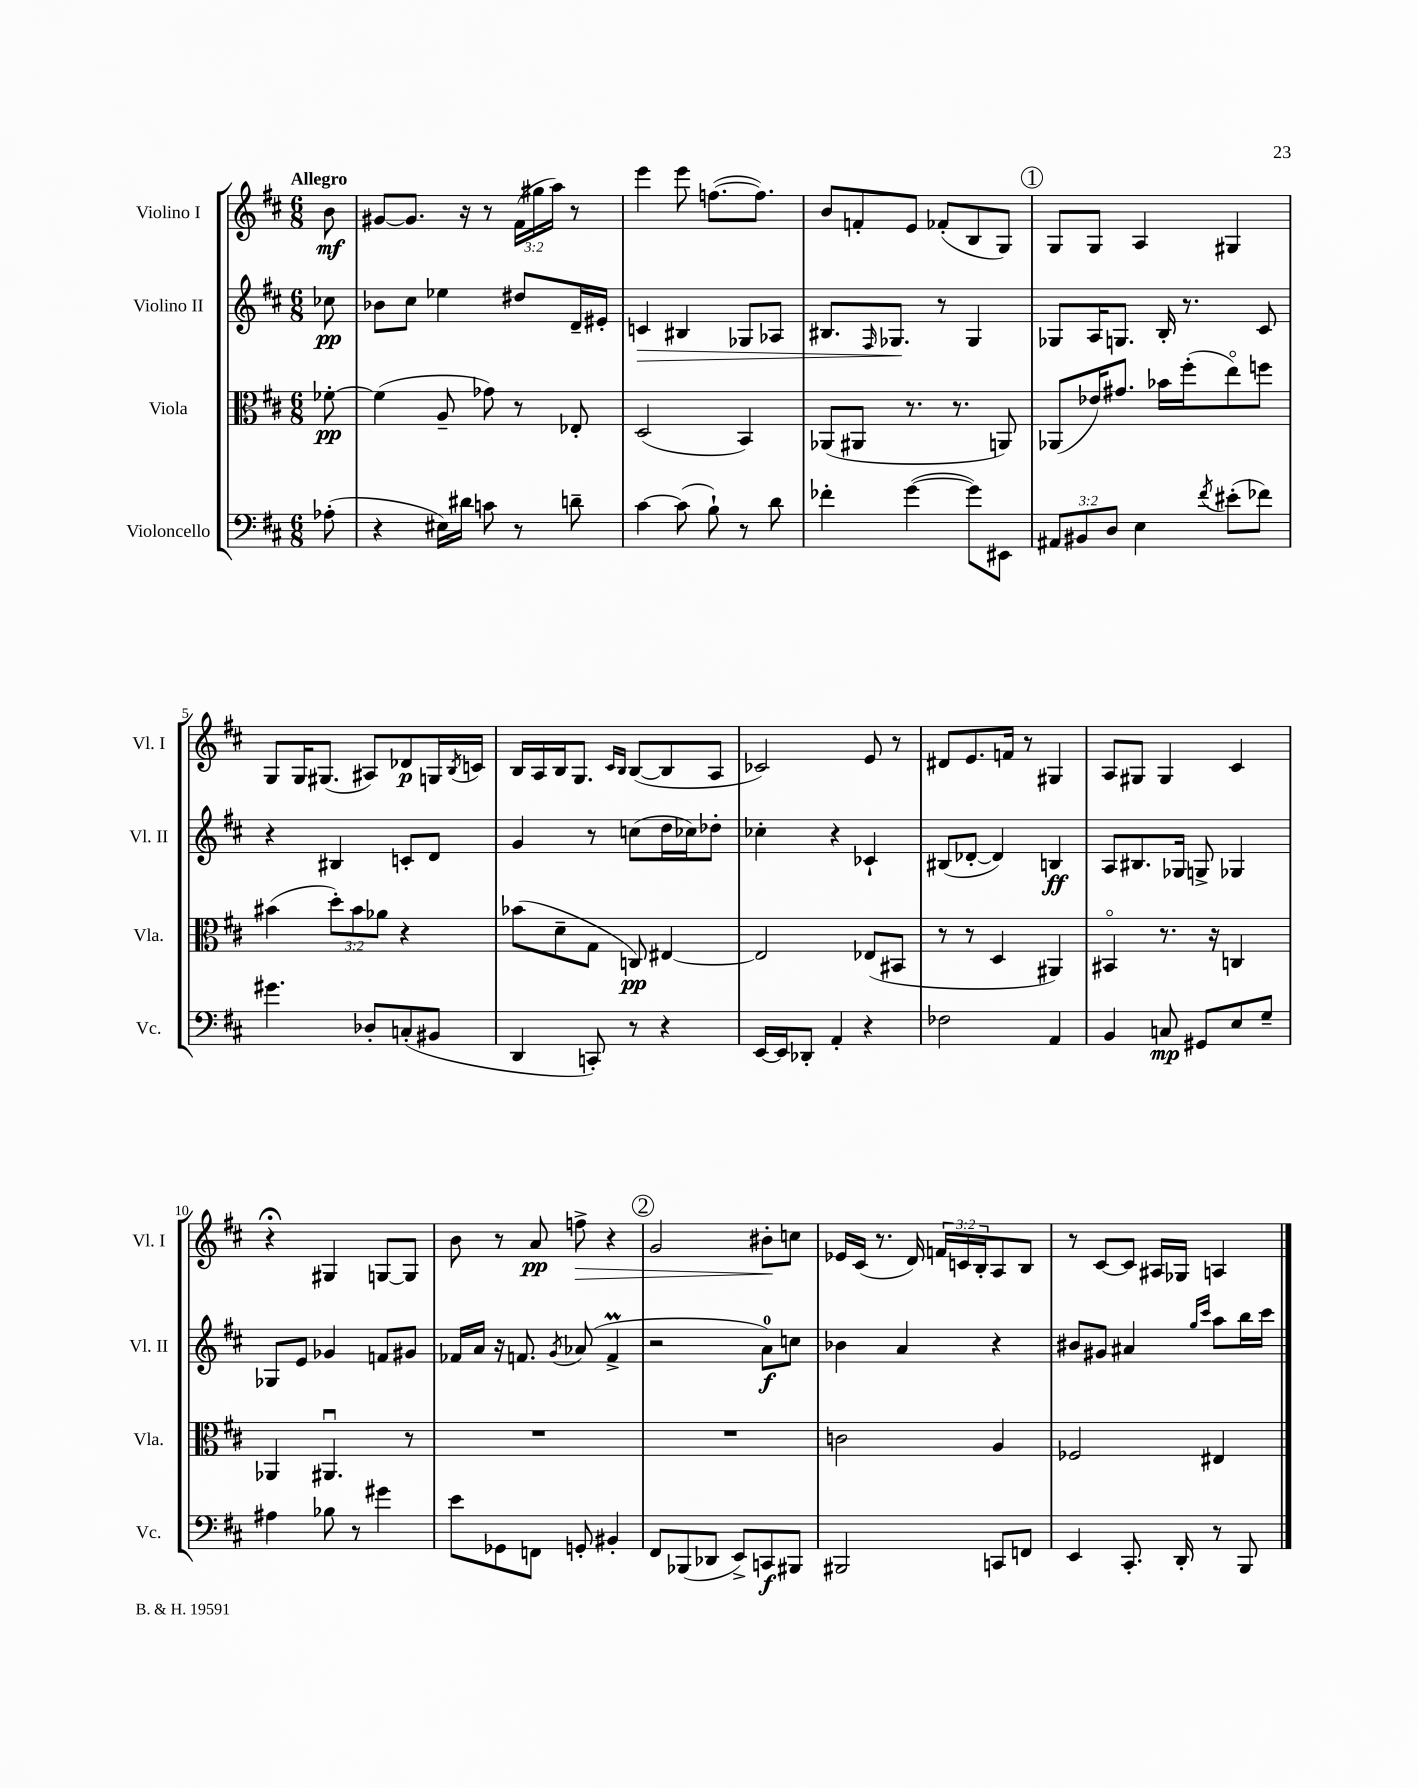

**kern	**dynam	**kern	**dynam	**kern	**dynam	**kern	**dynam
*part4	*part4	*part3	*part3	*part2	*part2	*part1	*part1
*staff4	*staff4	*staff3	*staff3	*staff2	*staff2	*staff1	*staff1
*I"Violoncello	*	*I"Viola	*	*I"Violino II	*	*I"Violino I	*
*I'Vc.	*	*I'Vla.	*	*I'Vl. II	*	*I'Vl. I	*
*clefF4	*	*clefC3	*	*clefG2	*	*clefG2	*
*k[f#c#]	*	*k[f#c#]	*	*k[f#c#]	*	*k[f#c#]	*
*M6/8	*	*M6/8	*	*M6/8	*	*M6/8	*
=	=	=	=	=	=	=	=
!	!	!	!	!	!	!LO:TX:a:B:t=Allegro	!
(8A-X'\	.	[8f-X'\	pp	8cc-X\	pp	8b\	mf
=1	=1	=1	=1	=1	=1	=1	=1
4r	.	(4f-\]	.	8b-X\L	.	[8g#X/L	.
.	.	.	.	8cc#\J	.	8.g#/J]	.
16E#X\LL)	.	8A~/	.	4ee-X\	.	.	.
16d#X\JJ	.	.	.	.	.	16r	.
8cn\	.	8g-X\)	.	.	.	8r	.
8r	.	8r	.	8dd#X/L	.	(24f#\LL	.
.	.	.	.	.	.	24gg#X\	.
.	.	.	.	.	.	24aa\JJ)	.
8dn~\	.	8E-X'/	.	16d~/L	.	8r	.
.	.	.	.	16e#X'/JJ	.	.	.
=2	=2	=2	=2	=2	=2	=2	=2
!	!	!	!	!	!LO:HP:b	!	!
[4c#\	.	(2D/	.	4cn/	>	4eee\	.
(8c#\]	.	.	.	4B#X/	.	8eee\	.
8B`\)	.	.	.	.	.	([8.ffn\L	.
8r	.	4BB/)	.	8G-X/L	.	.	.
.	.	.	.	.	.	8.ff\J])	.
8d\	.	.	.	8A-X/J	.	.	.
=3	=3	=3	=3	=3	=3	=3	=3
4f-X'\	.	(8AA-X/L	.	8.B#X/L	.	8b/L	.
.	.	8AA#X/J	.	.	.	8fn'/	.
.	.	.	.	16qqF#/	.	.	.
.	.	.	.	8.G-X/J	.	.	.
([4g\	.	8.r	.	.	.	8e/J	.
.	.	.	.	8r	]	(8f-X'/L	.
.	.	8.r	.	.	.	.	.
8g\L])	.	.	.	4G-/	.	8B/	.
8EE#X\J	.	8AAn/)	.	.	.	8G/J)	.
!!LO:REH:place=s1:t=1
=4	=4	=4	=4	=4	=4	=4	=4
12AA#X/L	.	(8AA-X/L	.	8G-X/L	.	8G/L	.
12BB#X/	.	.	.	.	.	.	.
.	.	16e-X/K)	.	16A/K	.	8G/J	.
12D/J	.	.	.	.	.	.	.
.	.	8.g#X/J	.	8.Gn/J	.	.	.
4E\	.	.	.	.	.	4A/	.
.	.	16b-X\LL	.	16B'/	.	.	.
.	.	(16ff#'\J	.	8.r	.	.	.
8qf#/	.	.	.	.	.	.	.
(8e#X'\L	.	8ee\)	.	.	.	4G#X/	.
8f-X\J)	.	8ffn\J	.	8c#/	.	.	.
!!LO:LB:g=z
=5	=5	=5	=5	=5	=5	=5	=5
4.g#X\	.	(4b#X\	.	4r	.	8G/L	.
.	.	.	.	.	.	16G/K	.
.	.	.	.	.	.	(8.G#X/J	.
.	.	12dd'\L)	.	4B#X/	.	.	.
.	.	12b#\	.	.	.	.	.
8D-X'/L	.	.	.	.	.	8A#X/L)	.
.	.	12a-X\J	.	.	.	.	.
(8Cn'/	.	4r	.	8cn'/L	.	8d-X/	p
8BB#X/J	.	.	.	8d/J	.	16Gn/L	.
.	.	.	.	.	.	8qB/	.
.	.	.	.	.	.	16cn/JJ	.
=6	=6	=6	=6	=6	=6	=6	=6
4DD/	.	(8b-X\L	.	4g/	.	16B/LL	.
.	.	.	.	.	.	16A/	.
.	.	8d~\	.	.	.	16B/J	.
.	.	.	.	.	.	8.G/J	.
8CCn'/)	.	8G\J	.	8r	.	.	.
.	.	.	.	.	.	16qqc#/LL	.
.	.	.	.	.	.	16qqB/JJ	.
8r	.	8Cn/)	pp	(8ccn\L	.	([8B/L	.
4r	.	[4E#X/	.	16dd\L	.	8B/]	.
.	.	.	.	16cc-X\J)	.	.	.
.	.	.	.	8dd-X'\J	.	8A/J	.
=7	=7	=7	=7	=7	=7	=7	=7
[16EE/LL	.	2E#/]	.	4cc-X'\	.	2c-X/)	.
16EE/J]	.	.	.	.	.	.	.
8DD-X'/J	.	.	.	.	.	.	.
4AA'/	.	.	.	4r	.	.	.
4r	.	(8E-X/L	.	4c-X`/	.	8e/	.
.	.	8BB#X/J	.	.	.	8r	.
=8	=8	=8	=8	=8	=8	=8	=8
2F-X\	.	8r	.	(8B#X/L	.	8d#X/L	.
.	.	8r	.	[8d-X'/J	.	8.e/	.
.	.	4D/	.	4d-/])	.	.	.
.	.	.	.	.	.	16fn/Jk	.
.	.	.	.	.	.	8r	.
4AA/	.	4AA#X/)	.	4Bn/	ff	4G#X/	.
=9	=9	=9	=9	=9	=9	=9	=9
4BB/	.	4BB#X/	.	8A/L	.	8A/L	.
.	.	.	.	8.B#X/	.	8G#X/J	.
8Cn/	mp	8.r	.	.	.	4G#/	.
.	.	.	.	16G-X/Jk	.	.	.
8GG#X/L	.	.	.	8Gn^/	.	.	.
.	.	16r	.	.	.	.	.
8E/	.	4Cn/	.	4G-X/	.	4c#/	.
8G~/J	.	.	.	.	.	.	.
!!LO:LB:g=z
=10	=10	=10	=10	=10	=10	=10	=10
4A#X\	.	4AA-X/	.	8G-X/L	.	4r;<	.
.	.	.	.	8e/J	.	.	.
8B-X\	.	4.AA#Xu/	.	4g-X/	.	4G#X/	.
8r	.	.	.	.	.	.	.
4g#X\	.	.	.	8fn/L	.	[8Gn/L	.
.	.	8r	.	8g#X/J	.	8G/J]	.
=11	=11	=11	=11	=11	=11	=11	=11
8e\L	.	2.r	.	16f-X/LL	.	8b\	.
.	.	.	.	16a/JJ	.	.	.
8GG-X\	.	.	.	16r	.	8r	.
.	.	.	.	8.fn/	.	.	.
8FFn\J	.	.	.	.	.	8a/	pp
.	.	.	.	8qg/	.	.	.
!	!	!	!	!	!	!	!LO:HP:b
8GGn'/	.	.	.	(8a-X/	.	8ffn^\	>
4BB#X'/	.	.	.	4fM^/	.	4r	.
!!LO:REH:place=s1:t=2
=12	=12	=12	=12	=12	=12	=12	=12
8FF#/L	.	2.r	.	2r	.	2g/	.
(8BBB-X/	.	.	.	.	.	.	.
8DD-X/J	.	.	.	.	.	.	.
8EE^/L)	.	.	.	.	.	.	.
8CCn/	f	.	.	8a\L)	f	8b#X'\L	.
8BBB#X/J	.	.	.	8ccn\J	.	8ccn\J	]
=13	=13	=13	=13	=13	=13	=13	=13
2BBB#X/	.	2cn\	.	4b-X\	.	16e-X/LL	.
.	.	.	.	.	.	(16c#/JJ	.
.	.	.	.	.	.	8.r	.
.	.	.	.	4a/	.	.	.
.	.	.	.	.	.	16d/)	.
.	.	.	.	.	.	24fn/LL	.
.	.	.	.	.	.	24cn/	.
.	.	.	.	.	.	24B'/J	.
8CCn/L	.	4A/	.	4r	.	8A/	.
8FFn/J	.	.	.	.	.	8B/J	.
=14	=14	=14	=14	=14	=14	=14	=14
4EE/	.	2F-X/	.	8b#X/L	.	8r	.
.	.	.	.	8g#X/J	.	[8c#/L	.
8.CC#'/	.	.	.	4a#X/	.	8c#/J]	.
.	.	.	.	.	.	16A#X/LL	.
16DD'/	.	.	.	.	.	16G-X/JJ	.
.	.	.	.	16qqgg/LL	.	.	.
.	.	.	.	16qqccc#/JJ	.	.	.
8r	.	4E#X/	.	8aa\L	.	4An/	.
8BBB/	.	.	.	16bb\L	.	.	.
.	.	.	.	16ccc#\JJ	.	.	.
==	==	==	==	==	==	==	==
*-	*-	*-	*-	*-	*-	*-	*-
